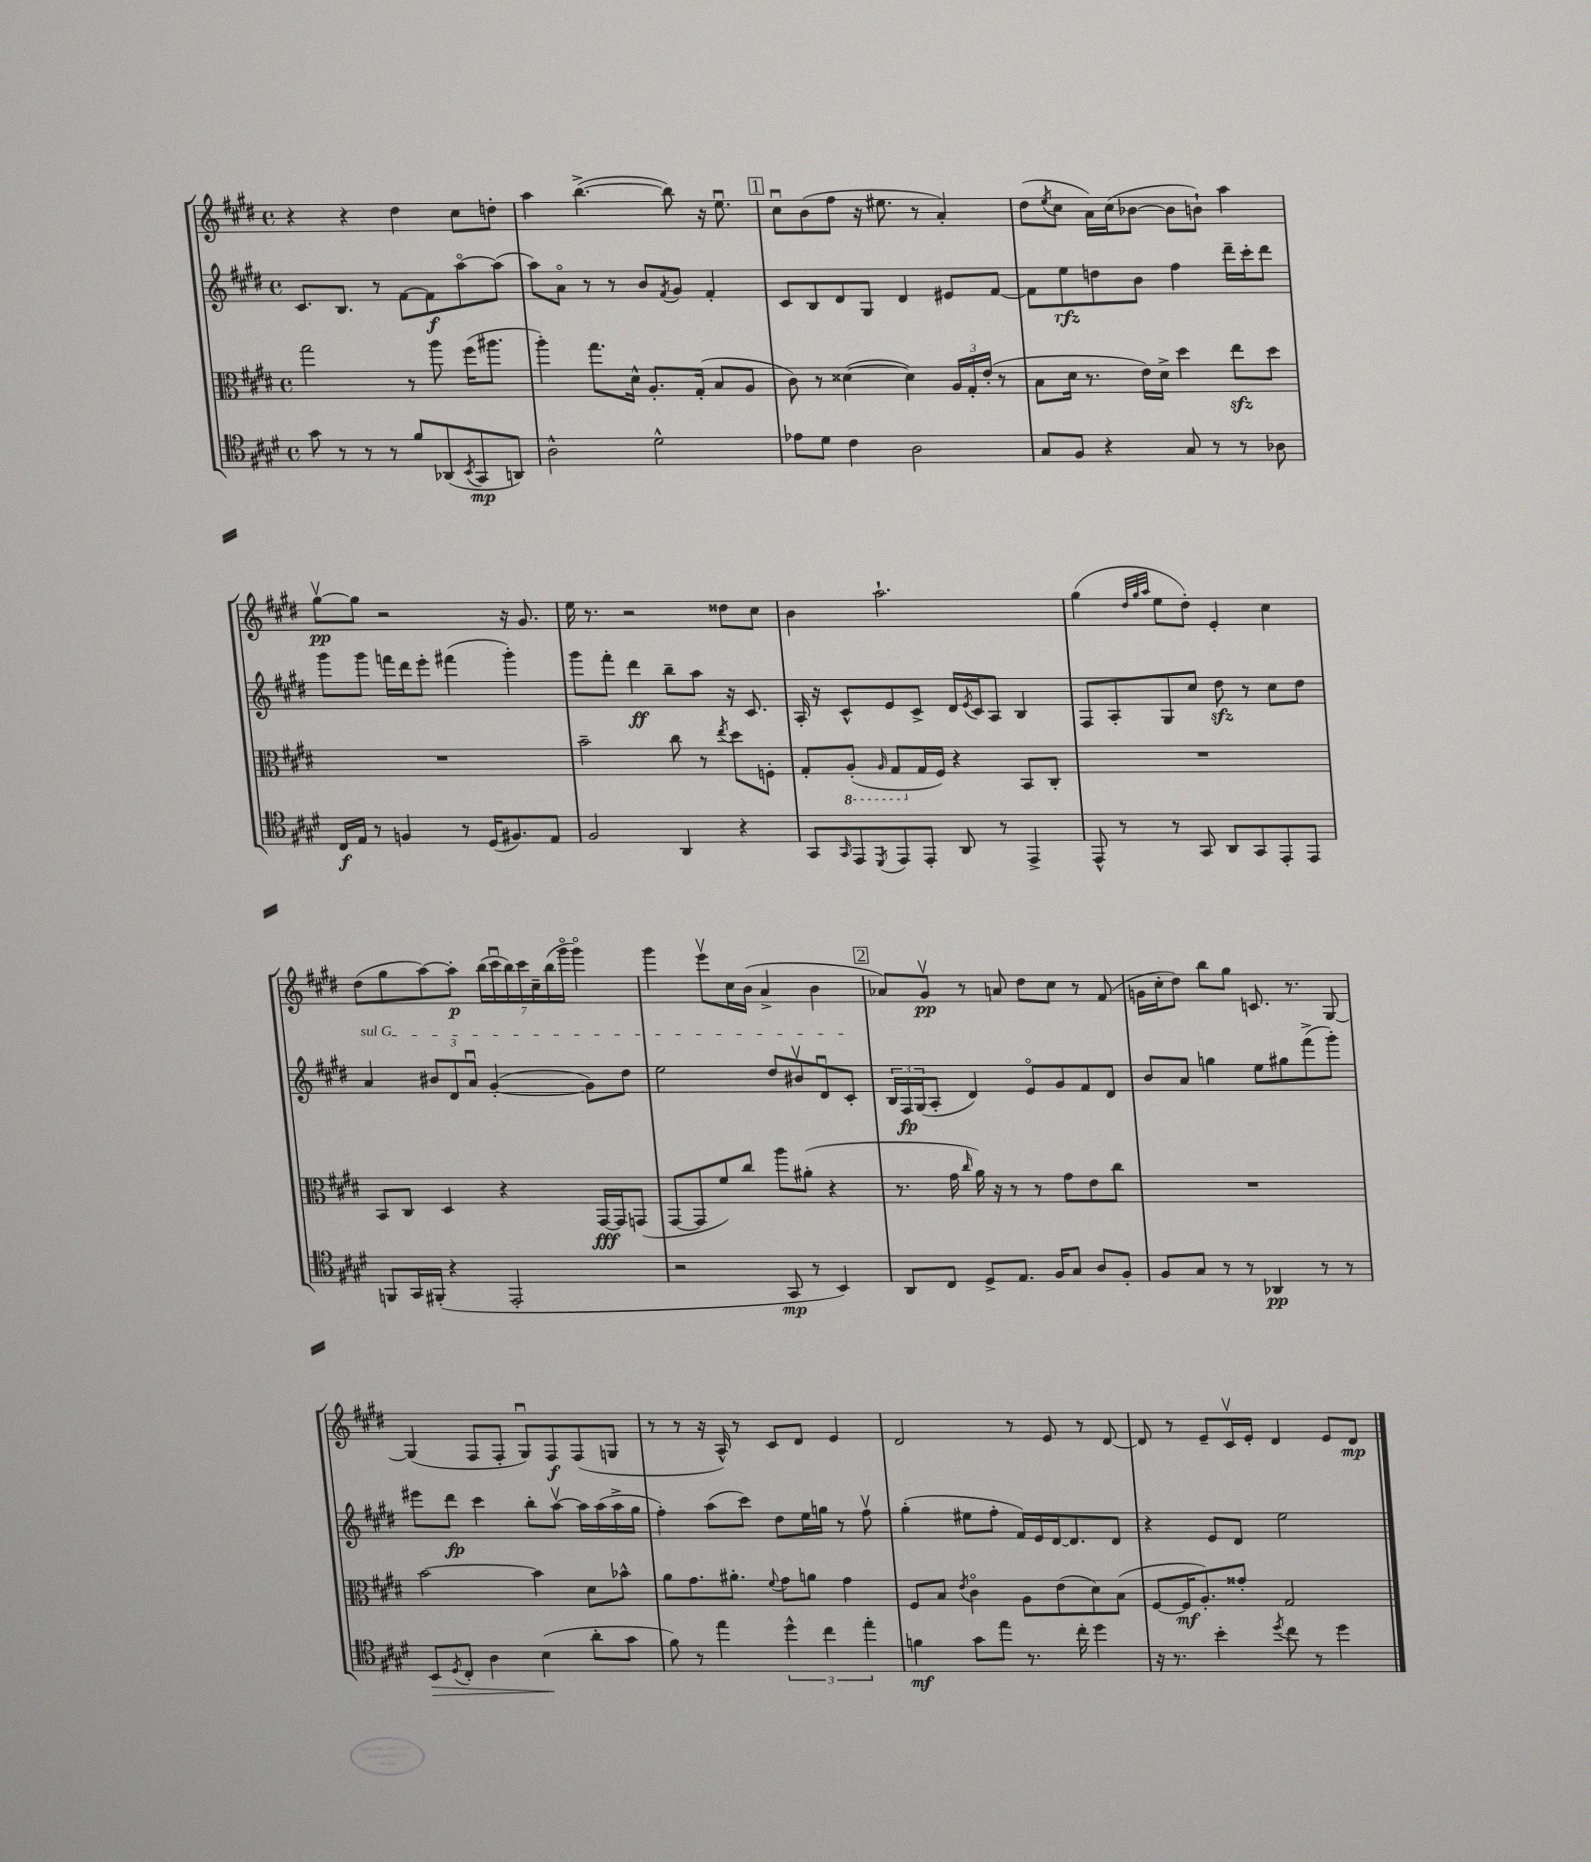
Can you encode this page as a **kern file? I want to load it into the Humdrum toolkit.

**kern	**kern	**kern	**kern
*staff4	*staff3	*staff2	*staff1
*clefC4	*clefC3	*clefG2	*clefG2
*k[f#c#g#d#]	*k[f#c#g#d#]	*k[f#c#g#d#]	*k[f#c#g#d#]
*M4/4	*M4/4	*M4/4	*M4/4
*met(c)	*met(c)	*met(c)	*met(c)
8g#	2gg#	8.c#	4r
8r	.	.	.
.	.	8.B	.
8r	.	.	4r
8r	.	8r	.
8f#	8r	[8f#	4dd#
(8AA-	8aa	8f#]	.
8qBB	.	.	.
8GG#	(16ff#	[8aao	8cc#
.	8.aa#	.	.
8AA)	.	(8aa]	8dd'
=	=	=	=
2A^^	4aa')	8aa)	4aa
.	.	8ao	.
.	8.gg#	8r	([4.bb^
.	.	8r	.
.	16d#^^	.	.
2d#^^	8.A'	8b	.
.	.	8qf#	.
.	.	8g#	8bb])
.	(16G#'	.	.
.	8B	4f#'	16r
.	.	.	8.eeu
.	8A	.	.
=	=	=	=
8e-	8c#)	8c#	8cc#u
8d#	8r	8B	(8b
4c#	([4d##	8d#	8ff#
.	.	8G#	16r
.	.	.	8.ee#
2A	4d##])	4d#	.
.	.	.	8r
.	24A	8e#	4a')
.	24G#'	.	.
.	(24e'	.	.
.	8r	[8f#	.
=	=	=	=
8G#	8B	8f#]	(8dd#
.	.	.	8qee
8F#	16d#	8ee	8cc#
.	8.r	.	.
4r	.	8dd	16a)
.	.	.	(16cc#
.	16e)	8b	[8b-
.	16d#^	.	.
8G#	4dd#	4ff#	8b-]
8r	.	.	8b`)
8r	8ee	16ddd#~	4aa
.	.	16ccc#'	.
8A-	8dd#	8ddd#	.
=	=	=	=
16C#	1r	8ggg#	[8gg#v
16E	.	.	.
8r	.	8ggg#	8gg#]
4F	.	16fff	2r
.	.	16ddd#	.
.	.	8eee'	.
8r	.	(4fff#	.
(16D#	.	.	.
8.F#)	.	.	.
.	.	4ggg#')	16r
.	.	.	8.g#
8E	.	.	.
=	=	=	=
2F#	2b~	8ggg#	16ee
.	.	.	8.r
.	.	8fff#'	.
.	.	4ddd#	2r
4AA	8cc#	8bb~	.
.	8r	8aa	.
.	8qee	.	.
4r	8dd#	16r	8dd##
.	.	8.c#	.
.	8F'	.	8cc#
=	=	=	=
8GG#	8G#'	16A'	4b
.	.	16r	.
16qqGG#	.	.	.
8EE	(8AA'	8c#^^	.
8qDD#	16qqAA	.	.
8EE	8GG#	8e	2.aa`
8EE'	16G#	8c#^	.
.	16F#)	.	.
8AA	4r	16d#	.
.	.	8qe	.
.	.	16c#	.
8r	.	8A	.
4EE^	8BB	4B	.
.	8C#'	.	.
=	=	=	=
8EE^^	1r	8F#	(4gg#
8r	.	8A'	.
.	.	.	32qqdd#
.	.	.	32qqgg#
.	.	.	32qqaa
8r	.	8G#	8ee
8GG#	.	8cc#	8dd#')
8AA	.	8dd#	4e'
8GG#	.	8r	.
8EE'	.	8cc#	4cc#
8EE	.	8dd#	.
=	=	=	=
8FF	8BB	4a	(8dd#
16GG#	8C#	.	8gg#
(16FF#'	.	.	.
4r	4D#	12b#	[8aa)
.	.	12d#	.
.	.	.	8aa']
.	.	12au	.
2EE'	4r	([4g#'	(28bb
.	.	.	28ccc#u
.	.	.	28bb)
.	.	.	28ccc#
.	.	.	28cc#~
.	.	.	(28bb
.	.	.	28ggg#o
.	[16GG#	8g#])	4ggg#o)
.	16GG#]	.	.
.	(8GG	8dd#	.
=	=	=	=
2r	[8GG#	2ee	4ggg#
.	8GG#]	.	.
.	8f#)	.	8eeev
.	8cc#	.	16cc#
.	.	.	(16b
8GG#	8aa	8dd#	4a^
8r	(8a#'	8b#v	.
4BB)	4r	8d#u	4b
.	.	8c#'	.
=	=	=	=
8AA	8.r	24B	8a-)
.	.	24F#	.
.	.	(24G#	.
8C#	.	8A'	8g#v
.	16g#	.	.
.	16qqcc#	.	.
8D#^	16a)	4d#)	8r
.	16r	.	.
8.E	8r	.	8a
.	8r	8eo	8dd#
16F#	.	.	.
8G#	8g#	8g#	8cc#
8A	8e	8f#	8r
8F#'	8cc#	8d#	(8f#
=	=	=	=
8F#	1r	8b	16g
.	.	.	16cc#'
8G#	.	8a	8dd#)
8r	.	4gg	8bb
8r	.	.	8gg#
4AA-	.	8ee	8.c
.	.	8gg#	.
.	.	.	8.r
8r	.	(8fff#^	.
8r	.	8ggg#')	[8G#
=	=	=	=
8BB	[2b	8eee#	(4G#]
8qD#	.	.	.
8C#'	.	8ddd#	.
4A	.	4ccc#	8F#
.	.	.	8F#'
(4B	4b]	8bb'	8G#u)
.	.	[8aav	8F#
8a'	8d#	16aa]	(8F#
.	.	(16aa	.
8g#	8b-^^	16aa^	8G
.	.	16gg#	.
=	=	=	=
8f#)	8a	4ff#')	8r
8r	8.g#	.	8r
4ee	.	(8aa	16r
.	8.a#'	.	16A^^)
.	.	8ccc#)	8r
.	8qqf#	.	.
6dd#^^	8g#	8dd#	8c#
.	8a	16ee	8d#
6cc#	.	.	.
.	.	16gg	.
.	4g#	8r	4e
6ee'	.	.	.
.	.	8ff#v	.
=	=	=	=
4f	8F#	(4gg#'	2d#
.	8B	.	.
.	8qe	.	.
8g#	4c#o	8ee#	.
8ee	.	8ff#'	.
8.r	8A	16f#)	8r
.	.	16e	.
.	(8e	[16d#	8e
16cc#'	.	8.d#]	.
4dd#	8d#)	.	8r
.	(8B	8d#	[8d#
=	=	=	=
16r	[8F#	4r	8d#]
8.r	.	.	.
.	16F#]	.	8r
.	8.A')	.	.
4b'	.	8e	8e~
.	8g##'	8d#	16c#v
.	.	.	16e'
8qdd#	.	.	.
8cc#	2G#	2ee	4d#
8r	.	.	.
4dd#	.	.	8e
.	.	.	8d#
==	==	==	==
*-	*-	*-	*-
